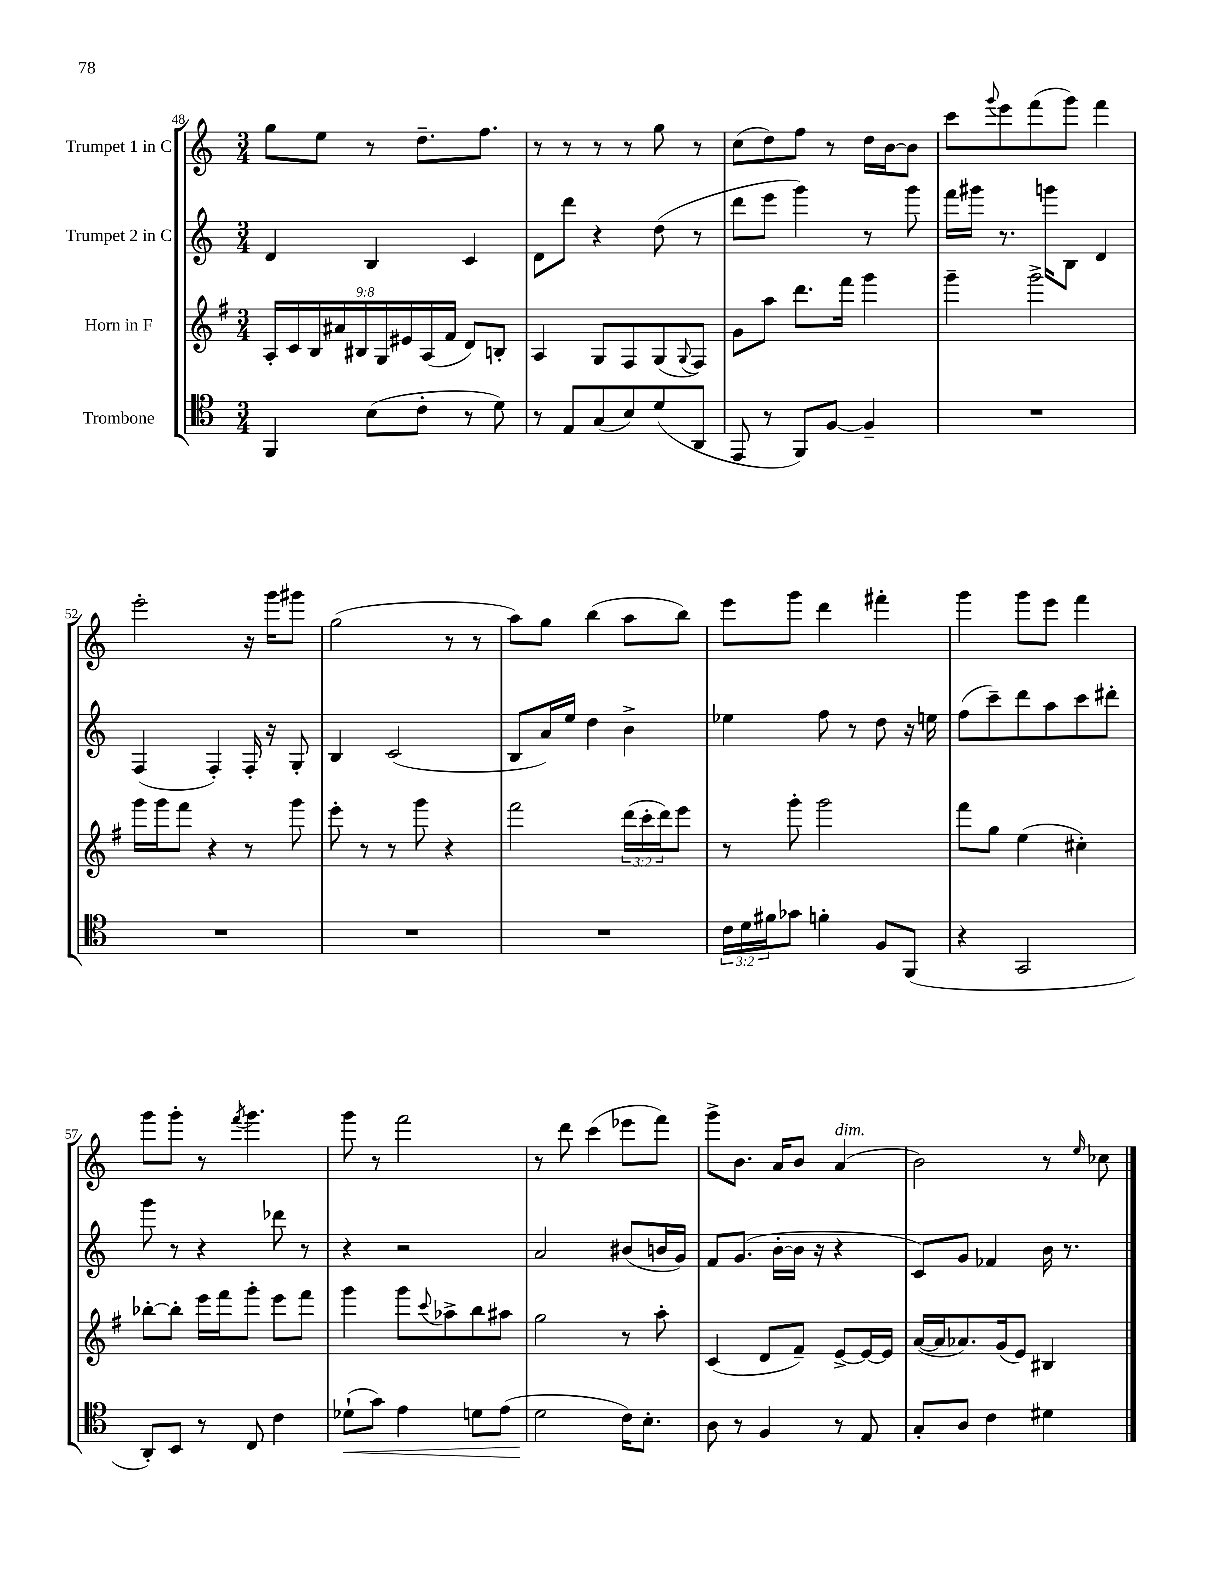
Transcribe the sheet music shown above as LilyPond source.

<<
\new StaffGroup <<
\new Staff = "s0" \with { instrumentName = "Trumpet 1 in C" } {
    \clef treble \key c \major \numericTimeSignature \time 3/4
    g''8 e''8 r8 d''8.-- f''8. |
    r8 r8 r8 r8 g''8 r8 |
    c''8( d''8) f''8 r8 d''16 b'16~ b'8 |
    c'''8 \appoggiatura { g'''8 } e'''8 f'''8( g'''8) f'''4 |
    e'''2-. r16 g'''16 gis'''8 |
    g''2( r8 r8 |
    a''8) g''8 b''4( a''8 b''8) |
    e'''8 g'''8 d'''4 fis'''4-. |
    g'''4 g'''8 e'''8 f'''4 |
    g'''8 g'''8-. r8 \acciaccatura { f'''8 } g'''4. |
    g'''8 r8 f'''2 |
    r8 d'''8 c'''4( ees'''8 f'''8) |
    g'''8-> b'8. a'16 b'8 a'4^\markup { \italic "dim." }( |
    b'2) r8 \grace { e''16 } ces''8 \bar "|." |
}
\new Staff = "s1" \with { instrumentName = "Trumpet 2 in C" } {
    \clef treble \key c \major \numericTimeSignature \time 3/4
    d'4 b4 c'4 |
    d'8 d'''8 r4 d''8( r8 |
    d'''8 e'''8 g'''4) r8 g'''8 |
    f'''16 gis'''16 r8. g'''16 b8 d'4 |
    f4( f4-.) f16-. r16 g8-. |
    b4 c'2( |
    b8 a'16) e''16 d''4 b'4-> |
    ees''4 f''8 r8 d''8 r16 e''16 |
    f''8( c'''8--) d'''8 a''8 c'''8 dis'''8-. |
    g'''8 r8 r4 des'''8 r8 |
    r4 r2 |
    a'2 bis'8( b'16 g'16) |
    f'8 g'8.( b'16~-. b'16 r16 r4 |
    c'8) g'8 fes'4 b'16 r8. \bar "|." |
}
\new Staff = "s2" \with { instrumentName = "Horn in F" } {
    \clef treble \key g \major \numericTimeSignature \time 3/4 \override Staff.TupletNumber.text = #tuplet-number::calc-fraction-text
    \tuplet 9/8 { a16-. c'16 b16 ais'16 bis16 g16 eis'16 a16( fis'16 } d'8) b8-. |
    a4 g8 fis8 g8( \appoggiatura { g8 } fis8) |
    g'8 a''8 d'''8. fis'''16 g'''4 |
    g'''4-- g'''2-> |
    g'''16 g'''16 fis'''8 r4 r8 g'''8 |
    e'''8-. r8 r8 g'''8 r4 |
    fis'''2 \tuplet 3/2 { d'''16( c'''16-. d'''16) } e'''8 |
    r8 g'''8-. g'''2 |
    fis'''8 g''8 e''4( cis''4-.) |
    bes''8~-. bes''8-. e'''16 fis'''16 g'''8-. e'''8 fis'''8 |
    g'''4 g'''8 \appoggiatura { c'''8 } aes''8-> b''8 ais''8 |
    g''2 r8 a''8-. |
    c'4( d'8 fis'8--) e'8~-> e'16~ e'16 |
    a'16~( a'16 aes'8.) g'16( e'8) bis4 \bar "|." |
}
\new Staff = "s3" \with { instrumentName = "Trombone" } {
    \clef tenor \key c \major \numericTimeSignature \time 3/4 \override Staff.TupletNumber.text = #tuplet-number::calc-fraction-text
    f,4 b8( c'8-. r8 d'8) |
    r8 e8 g8( b8) d'8( a,8 |
    e,8 r8 f,8) f8~ f4-- |
    R2. |
    R2. |
    R2. |
    R2. |
    \tuplet 3/2 { c'16 d'16 fis'16 } ges'8 f'4-. f8 f,8( |
    r4 g,2 |
    a,8-.) b,8 r8 c8 c'4 |
    des'8-!\<( g'8) e'4 d'8 e'8( |
    d'2\! c'16) b8.-. |
    a8 r8 f4 r8 e8 |
    g8-. a8 c'4 dis'4 \bar "|." |
}
>>
>>
\layout { \context { \Score currentBarNumber = #48 } }
